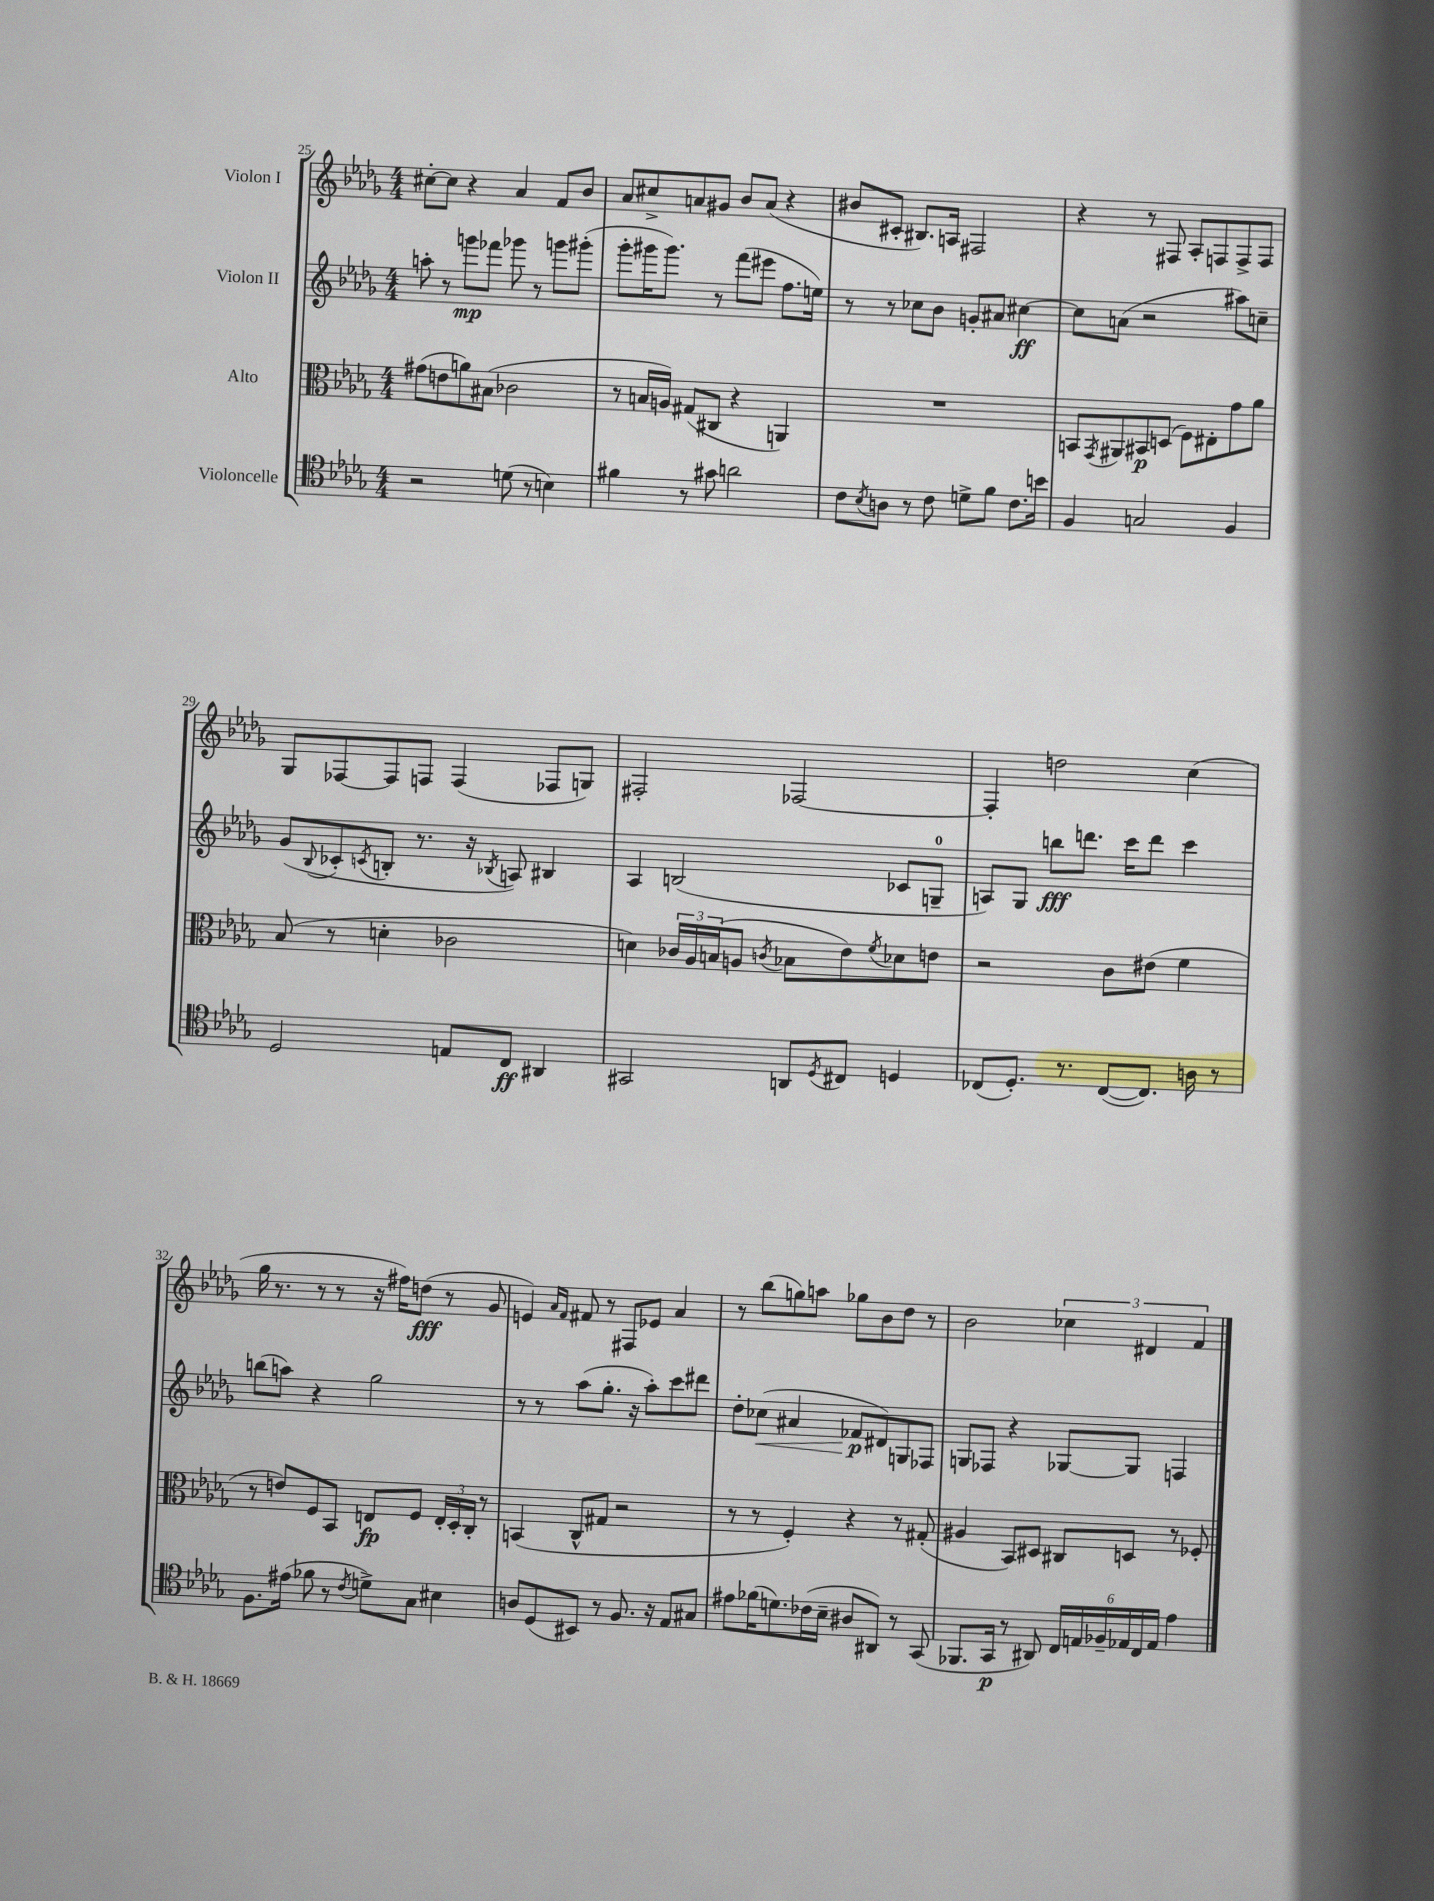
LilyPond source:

<<
\new StaffGroup <<
\new Staff = "s0" \with { instrumentName = "Violon I" } {
    \clef treble \key des \major \numericTimeSignature \time 4/4
    cis''8~-. cis''8 r4 aes'4 f'8 bes'8 |
    aes'8 cis''8-> a'8 gis'8 bes'8 a'8( r4 |
    bis'8 cis'8-. bis8.) a16 fis2 |
    r4 r8 fis8 aes8-. f8 f8-> f8 |
    ges8 fes8~ fes8 f8 f4( fes8 g8) |
    fis2-. fes2~ |
    fes4-. d''2 c''4( |
    ges''16 r8. r8 r8 r16 fis''16) d''8\fff( r8 ges'8 |
    e'4) \grace { aes'16 f'16 } fis'8 r8 fis8 ees'8 aes'4 |
    r8 bes''8( g''8) a''8 ges''8 bes'8 des''8 r8 |
    bes'2 \tuplet 3/2 { ces''4 dis'4 f'4 } \bar "|." |
}
\new Staff = "s1" \with { instrumentName = "Violon II" } {
    \clef treble \key des \major \numericTimeSignature \time 4/4
    a''8-. r8 g'''8\mp fes'''8 ges'''8 r8 g'''8 gis'''8-.( |
    ges'''8-. gis'''16 gis'''8.) r8 f'''8( eis'''8 f''8. e''16) |
    r8 r8 ces''8 bes'8 g'8-. ais'8 cis''4~\ff |
    cis''8 a'8( r2 ais''8) c''8-- |
    ges'8( \appoggiatura { bes8 } ces'8-. \acciaccatura { c'8 } b8-. r8. r16 \acciaccatura { bes8 } a8) bis4 |
    aes4 b2( ces'8 g8-0-- |
    a8) ges8 b''8\fff d'''8. c'''16 d'''8 c'''4 |
    b''8( a''8) r4 ges''2 |
    r8 r8 aes''8( ges''8.-. r16 aes''8-.) c'''8 dis'''8 |
    des''8-. ces''8\<( ais'4 fes'8\p\! dis'8) g8 fes8 |
    g8 fes8 r4 ges8~ ges8 f4 \bar "|." |
}
\new Staff = "s2" \with { instrumentName = "Alto" } {
    \clef alto \key des \major \numericTimeSignature \time 4/4
    gis'8( e'8 a'8) bis8( ces'2 |
    r8 b16 a16) gis8( cis8 r4 a,4) |
    R1 |
    b,8 \acciaccatura { ges,8 } ais,8 bis,8\p d8( f8) eis8-. ges'8 aes'8 |
    bes8( r8 d'4-. ces'2 |
    d'4) \tuplet 3/2 { ces'16 aes16 b16( } a8 \acciaccatura { c'8 } bes8 ees'8) \acciaccatura { f'8 } des'8 e'8 |
    r2 c'8 eis'8( f'4 |
    r8 e'8) f8 bes,8 e8\fp f8 \tuplet 3/2 { e16-. des16-. c16-. } r8 |
    b,4( c8-^ gis8 r2 |
    r8 r8 f4-.) r4 r8 gis8-.( |
    ais4 bes,8) dis8 cis8 d8 r8 fes8-. \bar "|." |
}
\new Staff = "s3" \with { instrumentName = "Violoncelle" } {
    \clef tenor \key des \major \numericTimeSignature \time 4/4
    r2 d'8( r8 b4) |
    fis'4 r8 gis'8 a'2 |
    c'8 \acciaccatura { bes8 } a8 r8 c'8 d'8-> f'8 c'8. b'16 |
    f4 g2 f4 |
    des2 e8 c8\ff ais,4 |
    gis,2 a,8 \acciaccatura { des8 } cis8 d4 |
    ces8( des8.-.) r8. ces8~( ces8.) a16 r8 |
    f8. eis'16( fes'8 r8 \acciaccatura { c'8 } d'8->) ges8 bis4 |
    a8 des8( bis,8) r8 f8. r16 ees8 gis8 |
    eis'8 fes'16( d'8.) ces'16( bes16-- ais8 ais,8) r8 ges,8( |
    fes,8. ges,16\p r8 ais,8) \tuplet 6/4 { c16 e16 fes16-- ees16 c16 ees16 } ees'4 \bar "|." |
}
>>
>>
\layout { \context { \Score currentBarNumber = #25 } }
